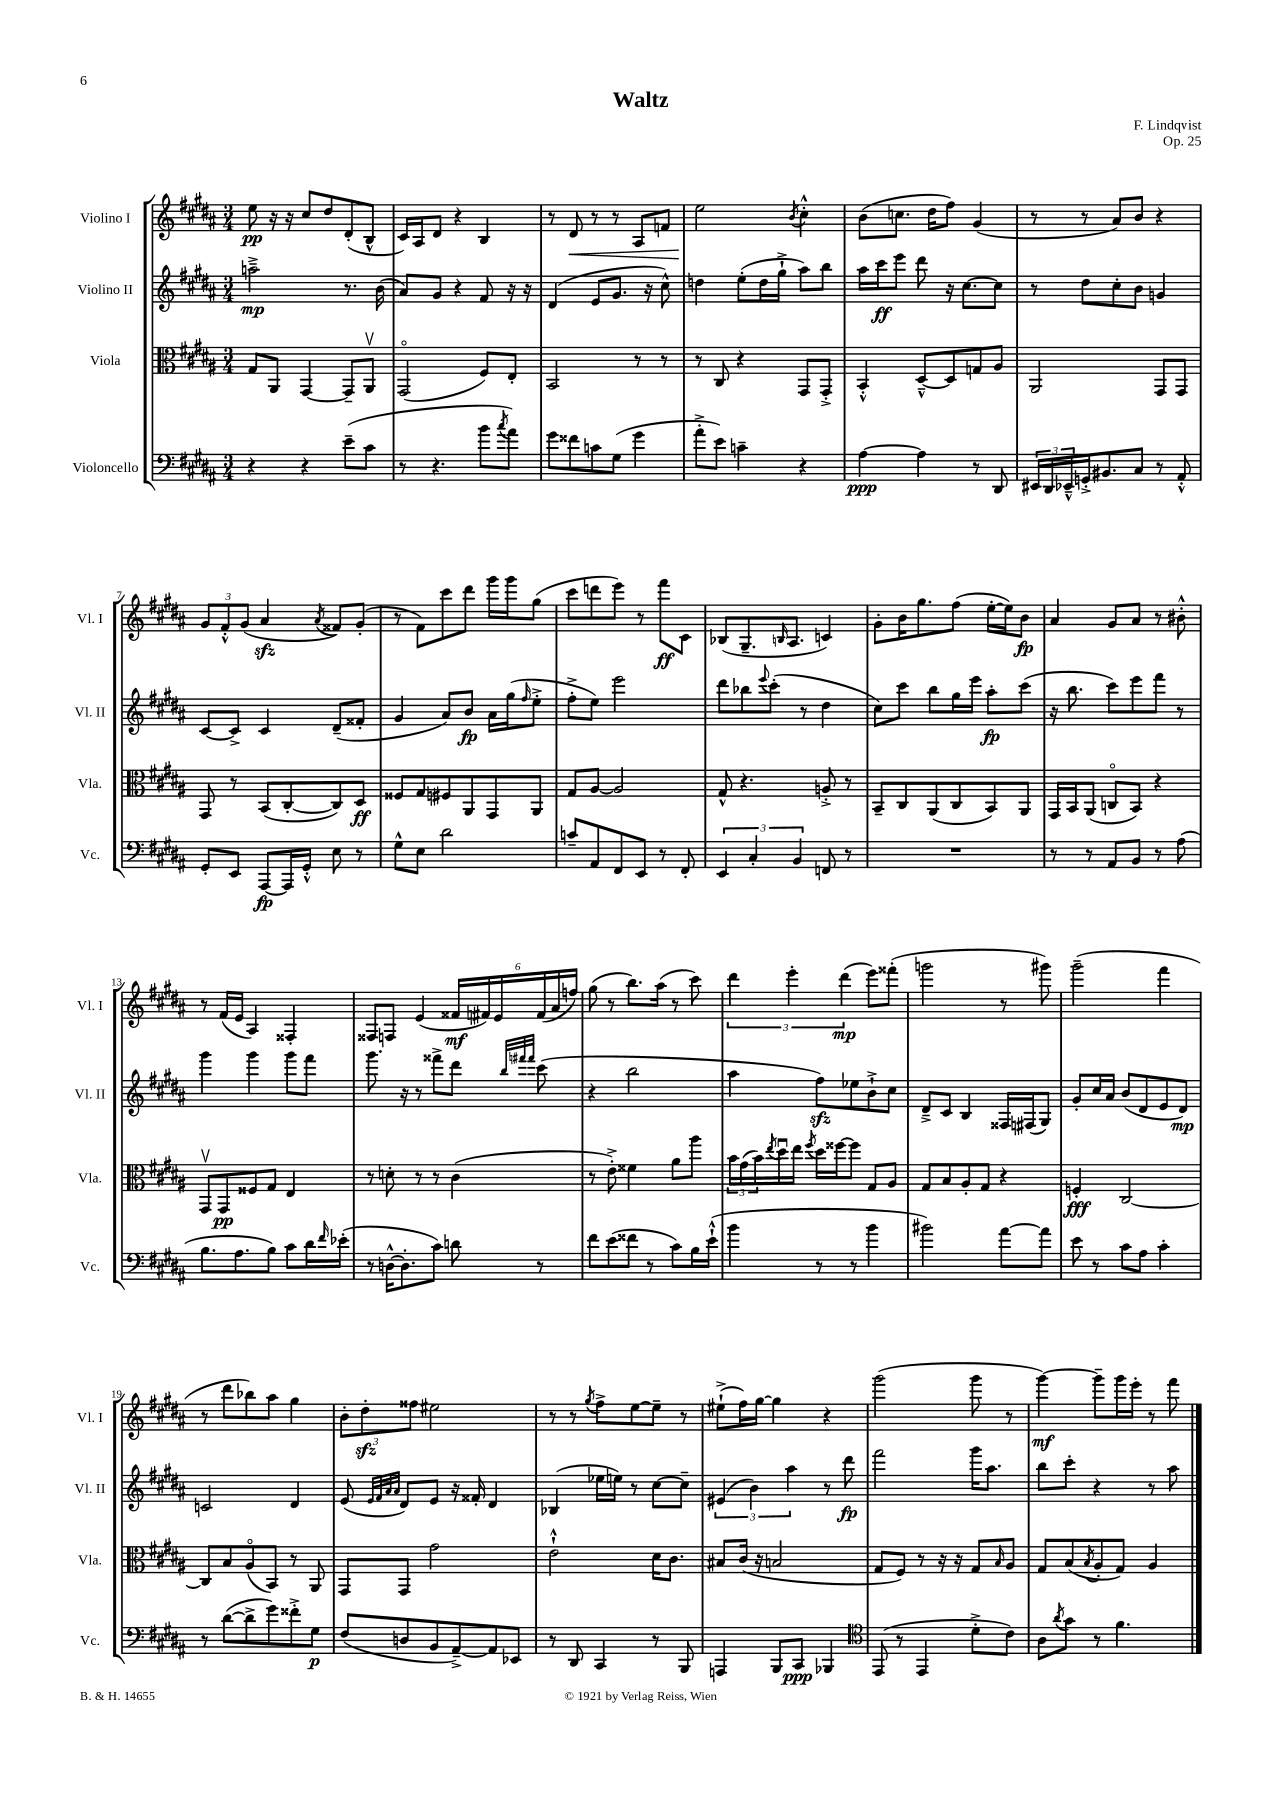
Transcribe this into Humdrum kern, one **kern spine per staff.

**kern	**kern	**kern	**kern
*staff4	*staff3	*staff2	*staff1
*clefF4	*clefC3	*clefG2	*clefG2
*k[f#c#g#d#a#]	*k[f#c#g#d#a#]	*k[f#c#g#d#a#]	*k[f#c#g#d#a#]
*M3/4	*M3/4	*M3/4	*M3/4
4r	8G#	2aa~^	8ee
.	8AA#	.	16r
.	.	.	16r
4r	[4GG#	.	8cc#
.	.	.	8dd#
(8e~	8GG#~]	8.r	(8d#'
8c#	8AA#v	.	8B^^
.	.	(16b	.
=	=	=	=
8r	(2GG#o	8a#)	16c#)
.	.	.	16A#
4.r	.	8g#	8d#
.	.	4r	4r
8b	8F#)	8f#	4B
8qcc#	.	.	.
8a#)	8E'	16r	.
.	.	16r	.
=	=	=	=
8g#	2BB	(4d#	8r
8f##	.	.	8d#
8c	.	8e	8r
(8G#	.	8.g#	8r
4g#	8r	.	8A#
.	.	16r	.
.	8r	8cc#^^)	8f
=	=	=	=
8a#'^	8r	4dd	2ee
8e)	8C#	.	.
4c~	4r	(8ee'	.
.	.	16dd	.
.	.	16gg#`^	.
.	.	.	8qb
4r	8GG#	8aa#)	4cc#'^^
.	8GG#'^	8bb	.
=	=	=	=
[4A#	4BB'^^	16aa#	(8b
.	.	16ccc#	.
.	.	8eee	8.cc
4A#]	[8D#~^^	8ddd#	.
.	.	.	16dd#
.	8D#]	16r	8ff#)
.	.	[8.cc#	.
8r	8G	.	(4g#
8DD#	8A#	8cc#]	.
=	=	=	=
24EE#	2AA#	8r	8r
24DD#	.	.	.
24EE-~^^	.	.	.
16GG'^	.	8dd#	8r
8.BB#	.	.	.
.	.	8cc#'	8a#)
8C#	.	8b	8b
8r	8GG#	4g	4r
8AA#'^^	8GG#	.	.
=	=	=	=
8GG#'	8GG#	[8c#	12g#
.	.	.	12f#'^^
8EE	8r	8c#^]	.
.	.	.	(12g#
[8AAA#	(8BB	4c#	4a#
16AAA#]	[8C#'	.	.
16GG#'^^	.	.	.
.	.	.	8qa#
8E	8C#])	(8d#~	8f##)
8r	8D#	8f##'	(8g#'
=	=	=	=
8G#^^	8F##	4g#	8r
8E	8G#	.	8f#)
2d#	8F#	8a#)	8ccc#
.	8AA#	8b	8ddd#
.	8GG#	16a#	16ggg#
.	.	(16gg#	16ggg#
.	.	16qqff#	.
.	8AA#	8ee'^	(8gg#
=	=	=	=
8c~	8G#	8ff#'^	8ccc#
8AA#	[8A#	8ee)	8ddd
8FF#	2A#]	2eee	8eee)
8EE	.	.	8r
8r	.	.	8fff#
8FF#'	.	.	8c#
=	=	=	=
6EE	8G#^^	8ddd#	(8B-
.	4.r	8bb-	8.G#~
6C#'	.	.	.
.	.	8qqeee	.
.	.	(8ccc#'	.
.	.	.	16qqB
.	.	.	8.A#
6BB	.	.	.
.	.	8r	.
8FF	8A'^	4dd#	4c)
8r	8r	.	.
=	=	=	=
2.r	8BB~	8cc#)	8g#'
.	8C#	8ccc#	16b
.	.	.	8.gg#
.	(8AA#	8bb	.
.	8C#	16gg#	(8ff#
.	.	16eee	.
.	8BB)	8aa#'	[16ee'
.	.	.	16ee])
.	8AA#	(8ccc#	8b
=	=	=	=
8r	16GG#	16r	4a#
.	16BB	8.bb	.
8r	(8AA#	.	.
8AA#	8Co	8ccc#)	8g#
8BB	8BB)	8eee	8a#
8r	4r	8fff#	8r
(8A#	.	8r	8b#'^^
=	=	=	=
8.B	8GG#v	4ggg#	8r
.	8GG#	.	(16f#
8.A#	.	.	16e
.	8F##	4ggg#	4A#)
8B)	8G#	.	.
8c#	4E	8ggg#	4F##'
16d#	.	8fff#	.
16qqf#	.	.	.
(16e-'	.	.	.
=	=	=	=
8r	8r	8.ggg#	8F##
[16D^^	8d'	.	8F
8.D']	.	16r	.
.	8r	8r	(4e
8c#)	8r	8fff##^	.
8d	(4c#	8ddd#	24f##
.	.	.	24f#)
.	.	.	24e
.	.	32qqbb	.
.	.	32qqfff#	.
.	.	32qqfff#	.
8r	.	(8ccc#	(24f#
.	.	.	24a#
.	.	.	24ff)
=	=	=	=
8f#	8r	4r	(8gg#
(8e	8e'^)	.	8r
8f##	4f##	2bb	8.bb)
8r	.	.	.
.	.	.	(16aa#
8c#)	8a#	.	8r
16B	8aa#	.	8ccc#)
(16e`^^	.	.	.
=	=	=	=
4b	24b	4aa#	6ddd#
.	(24g#	.	.
.	24b)	.	.
.	8qee	.	.
.	16dd#u	.	.
.	.	.	6eee'
.	16ee	.	.
.	8qff#	.	.
8r	16dd#	8ff#)	.
.	[16ff##	.	.
.	.	.	(6ddd#
8r	8ff##]	8ee-	.
4b	8G#	8b`^	8eee)
.	8A#	8cc#	(8fff##'
=	=	=	=
2b#)	8G#	8d#~^	2ggg
.	8B	8c#	.
.	8A#'	4B	.
.	8G#	.	.
[8a#	4r	16F##	8r
.	.	(16F#	.
8a#]	.	8G#)	8ggg#)
=	=	=	=
8e	4F'	8g#'	(2ggg#~
8r	.	16cc#	.
.	.	16a#	.
8c#	[2C#	(8b	.
8A#	.	8d#	.
4c#'	.	8e	4fff#
.	.	8d#)	.
=	=	=	=
8r	8C#]	2c	8r
([8d#	8B	.	8ddd#
8d#^]	(8A#o	.	8bb-)
8g#)	8BB)	.	8aa#
8f##'^	8r	4d#	4gg#
8G#	8AA#	.	.
=	=	=	=
(8F#	8GG#	(8e	12b'
.	.	.	12dd#'
.	.	32qqe	.
.	.	32qqf#	.
.	.	32qqa#	.
.	.	32qqa#	.
8D	8GG#	8d#)	.
.	.	.	12ff##
8BB	2g#	8e	2ee#
[8AA#~^)	.	16r	.
.	.	16f##'	.
8AA#]	.	4d#	.
8EE-	.	.	.
=	=	=	=
8r	2e`^^	(4B-	8r
8DD#	.	.	8r
.	.	.	8qgg#
4CC#	.	16ee-	8ff#^
.	.	16ee)	.
.	.	8r	[8ee
8r	16d#	[8cc#	8ee~]
.	8.c#	.	.
8BBB	.	8cc#~]	8r
=	=	=	=
4AAA	8B#	(6e#	(8ee#`^
.	(16c#	.	16ff#)
.	.	6b)	.
.	16r	.	[16gg#
8BBB	2B	.	4gg#]
.	.	6aa#	.
8CC#	.	.	.
4BBB-	.	8r	4r
.	.	8ddd#	.
=	=	=	=
*clefC4	*	*	*
(8EE	8G#	2fff#	(2ggg#
8r	8F#)	.	.
4EE	8r	.	.
.	16r	.	.
.	16r	.	.
8d#'^	8G#	16ggg#	8ggg#
.	.	8.aa#	.
.	16qqB	.	.
8c#)	8A#	.	8r
=	=	=	=
8A#	8G#	8bb	[4ggg#)
8qa#	.	.	.
8g#	(8B	8ccc#'	.
.	8qB	.	.
8r	8A#'	4r	8ggg#~]
4.f#	8G#)	.	16ggg#
.	.	.	16eee'
.	4A#	8r	8r
.	.	8aa#	8fff#
==	==	==	==
*-	*-	*-	*-
